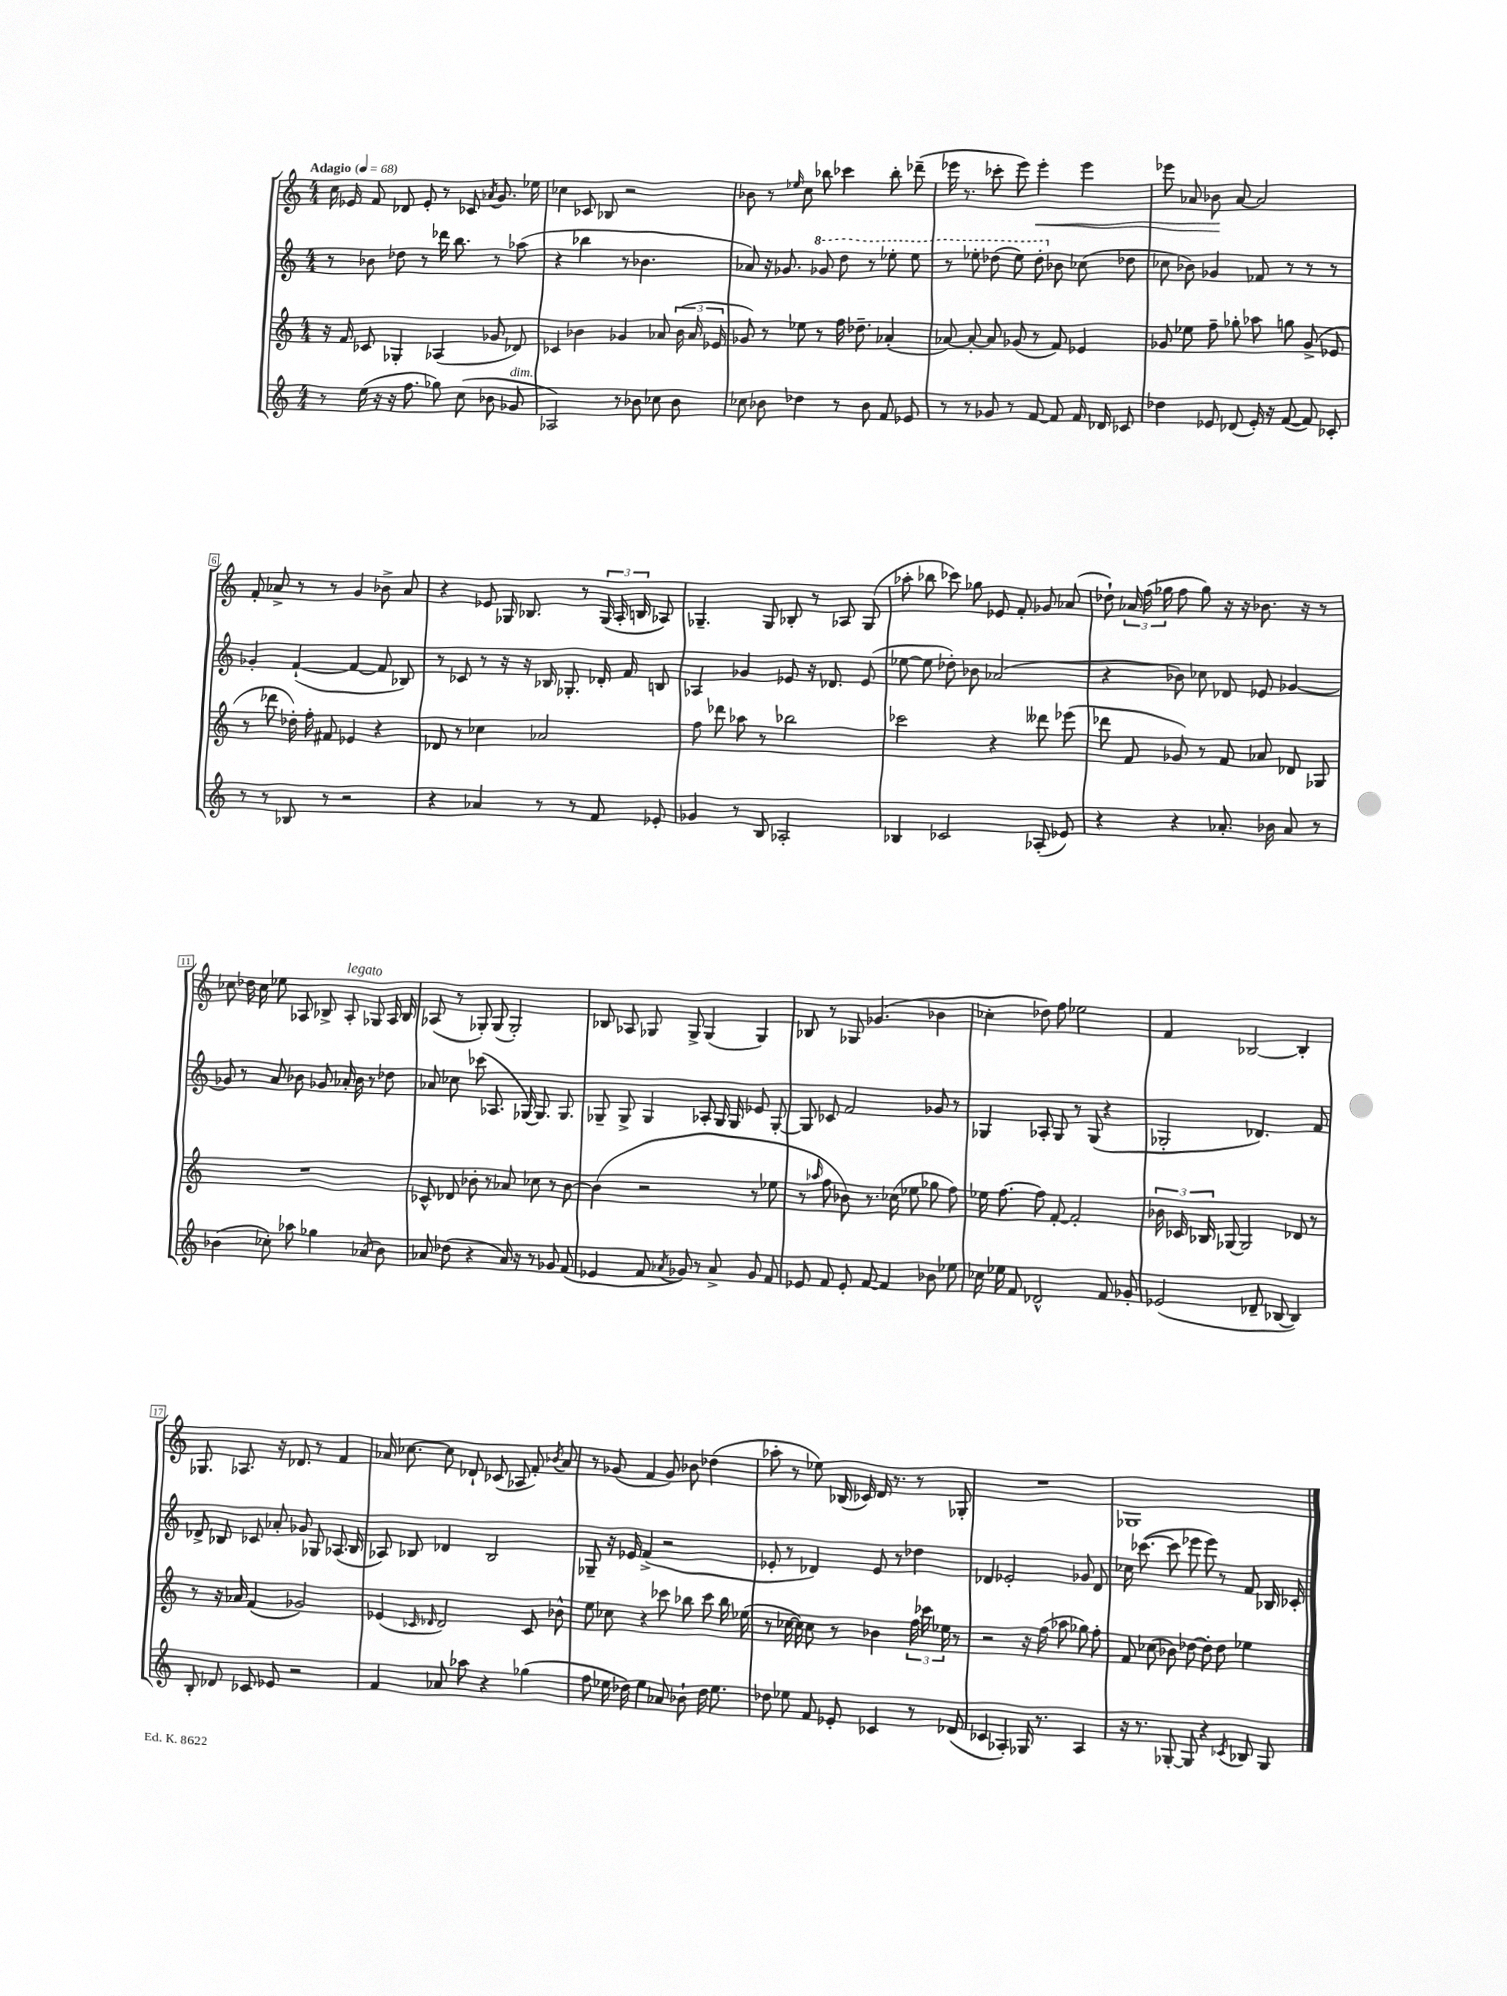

**kern	**kern	**kern	**kern
*staff4	*staff3	*staff2	*staff1
*clefG2	*clefG2	*clefG2	*clefG2
*k[]	*k[]	*k[]	*k[]
*M4/4	*M4/4	*M4/4	*M4/4
*MM68	*MM68	*MM68	*MM68
8r	16r	8r	16cc
.	16f	.	16e-
(16ee	8c-	8b-	8f
16r	.	.	.
16r	4G-'	8dd-	8d-
8.ff	.	.	.
.	.	8r	8e-'
8gg-)	(4A-	16ddd-	8r
.	.	8.bb	.
(8cc	.	.	8c-
.	.	.	8qa-
8b-	8g-	8r	8.g
8g-	8d-)	(8aa-	.
.	.	.	16ee-
=	=	=	=
2A-)	4c-	4r	4cc-
.	4b-	4bb-	8c-
.	.	.	8B-
8r	4g-	8r	2r
8b-	.	4.b-	.
8cc-	8a-	.	.
8b-	(24b-	.	.
.	24a-	.	.
.	24e-	.	.
=	=	=	=
8cc-	8g-)	8a-)	8b-
8b-	8r	16r	8r
.	.	8.g-	.
.	.	.	16qqee-
4dd-	8ee-	.	8cc
.	8r	8gg-	8bb-
8r	16ff	8ddd	4ccc-
.	8.dd-~	.	.
8b-	.	8r	.
8f	(4a-'	8eee-'	8bb-'
8e-	.	8eee-	(8ddd-~
=	=	=	=
8r	[8a-)	8r	16eee-
.	.	.	8.r
8r	8a-'_	8eee-'	.
8g-	8a-]	(8ddd-	8ccc-'
8r	(8g-	8eee-)	8eee-)
[8f	8r	8ddd-'	4eee-'
8f]	8f)	8b-	.
16f	4e-	(8cc-	4eee-
16d-	.	.	.
8c-	.	8dd-	.
=	=	=	=
4dd-	8g-	8cc-	8eee-
.	8ee-	8b-)	8a-
8e-	8ff~	4g-	8b-
(8d-	8gg-'	.	[8a-
16e-')	8aa-	8f-	2a-]
16r	.	.	.
([8f	8gg	8r	.
8f])	(8g-^	8r	.
8c-'	8e-	8r	.
=	=	=	=
8r	8r	4g-'	8f'
8r	8ddd-	.	8a-^
8B-	16dd-')	([4f`	8r
.	16ff'	.	.
8r	8f#	.	8r
2r	4e-	4f_	4g
.	4r	8f]	8b-^
.	.	8B-)	8a-
=	=	=	=
4r	8d-	8r	4r
.	8r	8c-	.
4a-	4cc-	8r	8e-
.	.	16r	16G-
.	.	16r	8.B-
8r	2a-	16B-	.
.	.	8.G-'	.
8r	.	.	8r
8f	.	16d-'	(24G-
.	.	.	24A'
.	.	16f	.
.	.	.	24B
8e-'	.	8B	8A-)
=	=	=	=
4g-	8ff	4A-	4.G-~
.	8ddd-	.	.
8r	8aa-	4g-	.
8B	8r	.	8G-
2A-'	2bb-	8e-	8B-'
.	.	16r	8r
.	.	8.d-	.
.	.	.	8A-
.	.	(8e-	(8G-
=	=	=	=
4B-	2ccc-	[8ee-	8aa-'
.	.	8ee-]	8bb-
2c-	.	8dd-')	8ccc-)
.	.	8b-	8gg-
.	4r	(2a-	8e-
.	.	.	8f'
(8A-'	8ddd--	.	8g-
8e-)	(8eee-	.	(8a-
=	=	=	=
4r	8ddd-	4r	8dd-`)
.	8f	.	24a-
.	.	.	(24ff
.	.	.	24gg-
4r	8g-)	8b-)	8ff
.	8r	8cc-	8gg-)
8.a-'	8f	8d-	16r
.	.	.	16r
.	8a-	8e-	8.b-
16b-	.	.	.
8a-	8d-	[4g-	.
.	.	.	16r
8r	8G-	.	8r
=	=	=	=
(4b-	1r	8g-]	8cc-
.	.	8r	16dd-
.	.	.	16cc-
8cc-')	.	8a	8ee-
8aa-	.	8b-	8A-
4gg-	.	8g-	8B-^
.	.	16a-'	8A-'
.	.	16b-	.
(8a-	.	8r	8G-
8b-)	.	8dd-	16A-
.	.	.	16B-
=	=	=	=
8a-	8c-^^	8a-	(8A-
(8dd-	8d-	8cc-	8r
4r	8b-'	(8ccc-	8G-')
.	8r	8.A-	(8G-
16a-)	8a-	.	2G-')
16r	.	[16G-)	.
8r	8cc-	8.G-]	.
8g-	8r	.	.
.	.	8.G-	.
(8f	[8b-	.	.
=	=	=	=
4e-	(4b-]	8G-~	8B-
.	.	8G-^	8A-
8f	2r	4G-	8G-
8qa-	.	.	.
8g-)	.	.	8G-^
8r	.	8A-'	(4G-
8a-^	.	16G-	.
.	.	16G-	.
8g-	8r	8e-	4G-)
8f	8ee-	[8G-'	.
=	=	=	=
8e-	8r	8G-]	8B-
.	16qqaa-	.	.
8f	8ff	8c-	8r
8e-'	8b-)	2f	8G-
[8f	8.r	.	(4.g-
4f]	.	.	.
.	(16cc-	.	.
.	8ee-	.	.
8b-	8gg-	8g-	4b-
8ee-	8ff)	8r	.
=	=	=	=
16cc-	16ee-	4G-	4cc-'
16ee-	[8.ff	.	.
8f	.	.	.
2d-^^	8ff]	8A-'	8dd-)
.	[8f'	8G-	8ff
.	2f']	8r	2ee-
.	.	(8G-	.
8f	.	4r	.
8g-'	.	.	.
=	=	=	=
(2e-	24b-	2G-'	4f
.	24c-	.	.
.	24B-	.	.
.	[8G-	.	.
.	2G-]	.	[2B-
8d-~	.	4.d-)	.
[8B-	.	.	.
4B-])	8d-	.	4B-']
.	8r	8f	.
=	=	=	=
8B'	8r	8d-^	8.G-
8d-	16r	8B-	.
.	16a-	.	8.A-
8c-	(4f	8c-	.
8e-	.	8a-'	16r
.	.	.	8.d-
2r	2g-)	8g-	.
.	.	8G-	8r
.	.	(8.A-	4f
.	.	16B-	.
=	=	=	=
4f	(4e-	8A-)	16a-
.	.	.	[8.cc-
.	.	8B-	.
.	16qqc-	.	.
.	16qqd-	.	.
8a-	2d-)	4d-	8cc-]
8aa-	.	.	8d-`
4r	.	2B-	(8c-
.	.	.	8A-
(4gg-	8c-	.	8f')
.	.	.	8qb-
.	8b-^^	.	8a-
=	=	=	=
8ff	8ee	8G-~	8r
16ee-	8cc-	16r	(8g-
16dd-)	.	16e-	.
4ee-	4r	(4f^	4f
8a-	8ccc-	2r	8g-)
8b-`	8bb-	.	8b-
16dd-	8ccc-	.	(4dd-
8.ee-	.	.	.
.	16bb-	.	.
.	(16ee-	.	.
=	=	=	=
8dd-	8r	8e-'	8aa-'
8ee-	[16cc-	8r	8r
.	16cc-])	.	.
8f	8cc-	4d-)	8ee-)
8e-'	8r	.	(16B-
.	.	.	16c-)
4c-	4b-	8e-	16d
.	.	.	8.r
.	.	8r	.
8r	24ff	4dd-	8r
.	24ccc-	.	.
.	24ee-	.	.
(8d-	8r	.	8G-'
=	=	=	=
4c-	2r	4d-	1r
4A-')	.	2e-'	.
16G-	16r	.	.
8.r	(16ff	.	.
.	8aa-	.	.
4A-	8gg-)	8g-	.
.	8ff'	8d-	.
=	=	=	=
16r	8f	16cc-	1G-
8.r	.	([8.ccc-	.
.	(8cc-	.	.
[8G-'	8b-)	8ccc-]	.
8G-]	[8dd-	8eee-	.
4r	8dd-']	8eee-)	.
.	8dd-	8r	.
8qc-	.	.	.
8B-	4ee-	8f	.
8G-	.	16B-	.
.	.	16c-'	.
==	==	==	==
*-	*-	*-	*-
